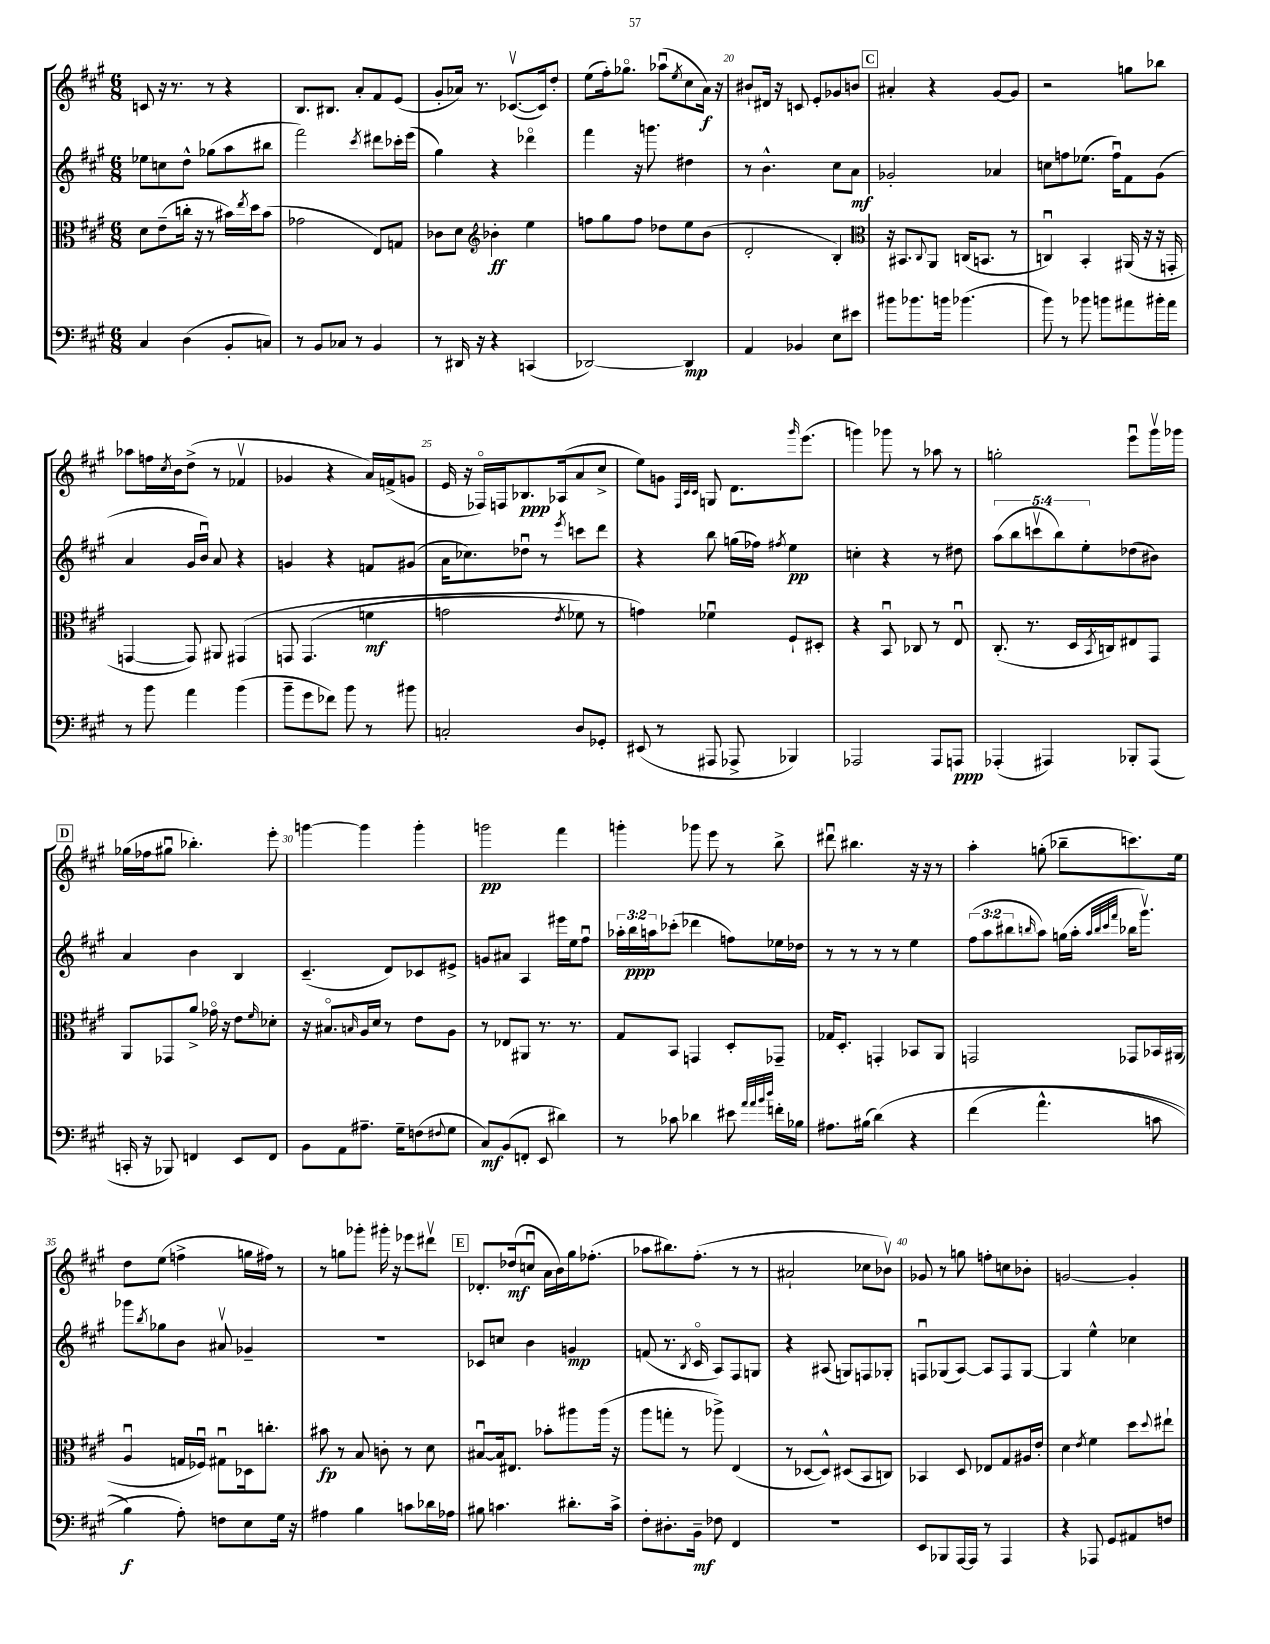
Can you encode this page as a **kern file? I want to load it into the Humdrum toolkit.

**kern	**dynam	**kern	**dynam	**kern	**dynam	**kern	**dynam
*part4	*part4	*part3	*part3	*part2	*part2	*part1	*part1
*staff4	*staff4	*staff3	*staff3	*staff2	*staff2	*staff1	*staff1
*clefF4	*	*clefC3	*	*clefG2	*	*clefG2	*
*k[f#c#g#]	*	*k[f#c#g#]	*	*k[f#c#g#]	*	*k[f#c#g#]	*
*M6/8	*	*M6/8	*	*M6/8	*	*M6/8	*
=16	=16	=16	=16	=16	=16	=16	=16
4C#/	.	8d\L	.	8ee-X\L	.	8cn/	.
.	.	(8e~\	.	8ccn\	.	16r	.
.	.	.	.	.	.	8.r	.
(4D\	.	16ccn'\Jk	.	8dd^^\J	.	.	.
.	.	16r	.	.	.	.	.
.	.	8r	.	(8gg-X\L	.	8r	.
8BB'/L	.	16b#X\LL)	.	8aa\	.	4r	.
.	.	8qee/	.	.	.	.	.
.	.	16dd\J	.	.	.	.	.
8Cn/J)	.	(8b#\J	.	8bb#X\J	.	.	.
=17	=17	=17	=17	=17	=17	=17	=17
8r	.	2g-X\	.	2fff#\)	.	8.B/L	.
8BB/L	.	.	.	.	.	.	.
.	.	.	.	.	.	8.B#X/J	.
8C-X/J	.	.	.	.	.	.	.
8r	.	.	.	.	.	8a'/L	.
.	.	.	.	8qccc#/	.	.	.
4BB/	.	8E/L)	.	8ddd#X\L	.	8f#/	.
.	.	8Gn/J	.	16ccc-X'\L	.	(8e/J	.
.	.	.	.	(16eee\JJ	.	.	.
=18	=18	=18	=18	=18	=18	=18	=18
8r	.	8c-X\L	.	4gg#\)	.	8g#'/L	.
16DD#X/	.	8d\J	.	.	.	16a-X/Jk)	.
16r	.	.	.	.	.	8.r	.
*	*	*clefG2	*	*	*	*	*
4r	.	4b-X'\	ff	4r	.	.	.
.	.	.	.	.	.	([8.c-Xv/L	.
(4CCn/	.	4ee\	.	4ddd-X\	.	.	.
.	.	.	.	.	.	16c-/k])	.
.	.	.	.	.	.	8dd'/J	.
=19	=19	=19	=19	=19	=19	=19	=19
[2DD-X/)	.	8ffn\L	.	4fff#\	.	(8ee\L	.
.	.	8gg#\	.	.	.	16ff#'\k)	.
.	.	.	.	.	.	8.gg-X\J	.
.	.	8ff\J	.	16r	.	.	.
.	.	.	.	8.gggn\	.	.	.
.	.	8dd-X\L	.	.	.	(8aa-Xu\L	.
.	.	.	.	.	.	8qee/	.
4DD-/]	mp	8ee\	.	4dd#X\	.	8cc#\	.
.	.	(8b\J	.	.	.	16a\Jk)	f
.	.	.	.	.	.	16r	.
=20	=20	=20	=20	=20	=20	=20	=20
4AA/	.	2d'/	.	8r	.	8b#X`/L	.
.	.	.	.	4.b^^\	.	16d#X/Jk	.
.	.	.	.	.	.	16r	.
4BB-X/	.	.	.	.	.	8cn/	.
.	.	.	.	.	.	8e'/L	.
8E\L	.	4B'/)	.	8cc#\L	.	8g-X/	.
8e#X\J	.	.	.	8a\J	mf	8bn/J	.
!!LO:REH:place=s1:t=C
=21	=21	=21	=21	=21	=21	=21	=21
*	*	*clefC3	*	*	*	*	*
8b#X\L	.	16r	.	2g-X'/	.	4a#X'/	.
.	.	8.BB#X/L	.	.	.	.	.
8.b-X\	.	.	.	.	.	.	.
.	.	8qqC#/	.	.	.	.	.
.	.	8AA/J	.	.	.	4r	.
16bn\Jk	.	.	.	.	.	.	.
(4.b-X\	.	(16Cn/KL	.	.	.	.	.
.	.	8.BBn/J	.	.	.	.	.
.	.	.	.	4a-X/	.	[8g#/L	.
.	.	8r	.	.	.	8g#/J]	.
=22	=22	=22	=22	=22	=22	=22	=22
8b\)	.	4Cnu/)	.	8ccn\L	.	2r	.
8r	.	.	.	8ffn\	.	.	.
8b-X\	.	4BB'/	.	(8.ee-X\J	.	.	.
8bn\L	.	.	.	.	.	.	.
.	.	.	.	16ffu\KL)	.	.	.
8a#X\	.	(16AA#X/	.	8f#\	.	8ggn\L	.
.	.	16r	.	.	.	.	.
16b#X'\L	.	16r	.	(8g#\J	.	8bb-X\J	.
16a#\JJ	.	16GGn'/	.	.	.	.	.
!!LO:LB:g=z
=23	=23	=23	=23	=23	=23	=23	=23
8r	.	[4GGn/	.	4a/	.	8aa-X\L	.
8b\	.	.	.	.	.	16ffn\L	.
.	.	.	.	.	.	8qcc#/	.
.	.	.	.	.	.	16b\J	.
4a\	.	8GG/])	.	16g#/LL	.	(8dd^\J	.
.	.	.	.	16bu/JJ)	.	.	.
.	.	8AA#X/	.	8a/	.	8r	.
(4b\	.	(4GG#X/	.	4r	.	4f-Xv/	.
=24	=24	=24	=24	=24	=24	=24	=24
8b~\L	.	8GGn/	.	4gn/	.	4g-X/	.
8g#\	.	(4.GG/	.	.	.	.	.
8f-X\J)	.	.	.	4r	.	4r	.
8b\	.	.	.	.	.	.	.
8r	.	4fn\	mf	8fn/L	.	16a/LL)	.
.	.	.	.	.	.	(16fn^/J	.
8b#X\	.	.	.	(8g#X/J	.	8gn/J	.
=25	=25	=25	=25	=25	=25	=25	=25
2Cn'/	.	2gn\	.	16a\KL	.	16e/	.
.	.	.	.	8.cc-X\)	.	16r	.
.	.	.	.	.	.	16F-X/LL)	.
.	.	.	.	.	.	16Fn/J	.
.	.	.	.	8dd-Xu\J	.	8.B-X/	ppp
.	.	.	.	8r	.	.	.
.	.	.	.	.	.	(16A-X/k	.
.	.	8qe/	.	8qeee/	.	.	.
8D/L	.	8f-X\)	.	8cccn\L	.	8a/	.
8GG-X'/J	.	8r	.	8ddd\J	.	8cc#^/J	.
=26	=26	=26	=26	=26	=26	=26	=26
(8EE#X/	.	4gn\)	.	4r	.	8ee\L)	.
8r	.	.	.	.	.	8gn\J	.
.	.	.	.	.	.	32qqF#/LLL	.
.	.	.	.	.	.	32qqc#/	.
.	.	.	.	.	.	32qqc#/JJJ	.
8AAA#X/	.	4f-Xu\	.	8bb\	.	8Gn/	.
8AAA-X^/	.	.	.	(16ggn\LL	.	8.d\L	.
.	.	.	.	16ff-X\JJ)	.	.	.
.	.	.	.	8qff#X/	.	.	.
4BBB-X/)	.	8F#`/L	.	4ee\	pp	.	.
.	.	.	.	.	.	16qqggg#/	.
.	.	.	.	.	.	(8.eee\J	.
.	.	8D#X'/J	.	.	.	.	.
=27	=27	=27	=27	=27	=27	=27	=27
2AAA-X/	.	4r	.	4ccn'\	.	4gggn\)	.
.	.	8BBu/	.	4r	.	8ggg-X\	.
.	.	8C-X/	.	.	.	8r	.
8AAA-/L	.	8r	.	8r	.	8aa-X\	.
8AAAn/J	ppp	8Eu/	.	8dd#X\	.	8r	.
=28	=28	=28	=28	=28	=28	=28	=28
(4AAA-X'/	.	(8.C#'/	.	(10aa\L	.	2ggn'\	.
.	.	.	.	10bb\	.	.	.
.	.	8.r	.	.	.	.	.
.	.	.	.	10cccnv\	.	.	.
4AAA#X/)	.	.	.	.	.	.	.
.	.	.	.	10bb\)	.	.	.
.	.	16D/LL	.	.	.	.	.
.	.	.	.	10ee'\	.	.	.
.	.	8qBB/	.	.	.	.	.
.	.	16Cn/J)	.	.	.	.	.
8BBB-X'/L	.	8E#X/	.	(8dd-X\	.	8eeeu\L	.
(8AAA#/J	.	8GG#/J	.	8b#X\J)	.	16ggg#v\L	.
.	.	.	.	.	.	16ggg-X\JJ	.
!!LO:LB:g=z
!!LO:REH:place=s1:t=D
=29	=29	=29	=29	=29	=29	=29	=29
16CCn'/	.	8AA/L	.	4a/	.	(16gg-X\LL	.
16r	.	.	.	.	.	16ff-X\J	.
8BBB-X/)	.	8GG-X/	.	.	.	8gg#Xu\J	.
4FFn/	.	8a^/J	.	4b\	.	4.bb-X'\)	.
.	.	16g-X\	.	.	.	.	.
.	.	16r	.	.	.	.	.
8EE/L	.	8e\L	.	4B/	.	.	.
.	.	16qqf#/	.	.	.	.	.
8FF/J	.	8d-X'\J	.	.	.	8eee'\	.
=30	=30	=30	=30	=30	=30	=30	=30
8BB\L	.	16r	.	(4.c#~/	.	[4gggn\	.
.	.	8.B#X/L	.	.	.	.	.
8AA\	.	.	.	.	.	.	.
.	.	16qqBn/	.	.	.	.	.
8.A#X~\J	.	16A/L	.	.	.	4ggg\]	.
.	.	16d/JJ	.	.	.	.	.
.	.	8r	.	8d/L)	.	.	.
16G#~\KL	.	.	.	.	.	.	.
(8Fn\	.	8e\L	.	8c-X/	.	4ggg'\	.
8qqF#X/	.	.	.	.	.	.	.
8G#\J	.	8A\J	.	8e#X^/J	.	.	.
=31	=31	=31	=31	=31	=31	=31	=31
8C#/L)	mf	8r	.	8gn/L	.	2gggn\	pp
(8BB/	.	8E-X/L	.	8a#X/J	.	.	.
8FFn'/J	.	8AA#X/J	.	4A/	.	.	.
8EE/	.	8.r	.	.	.	.	.
4d#X\)	.	.	.	16eee#X\LL	.	4fff#\	.
.	.	8.r	.	16ee\J	.	.	.
.	.	.	.	8ff#u\J	.	.	.
=32	=32	=32	=32	=32	=32	=32	=32
8r	.	8G#/L	.	24aa-X'\LL	.	4gggn'\	.
.	.	.	.	24bb\	ppp	.	.
.	.	.	.	24aan\J	.	.	.
8c-X\	.	8BB/J	.	(8ccc-X'\J	.	.	.
4d-X\	.	4GGn/	.	4ddd-X\	.	8ggg-X\	.
.	.	.	.	.	.	8eee\	.
8e#X\	.	8D'/L	.	8ffn\L)	.	8r	.
32qqa/LLL	.	.	.	.	.	.	.
32qqa/	.	.	.	.	.	.	.
32qqb/	.	.	.	.	.	.	.
32qqdd/JJJ	.	.	.	.	.	.	.
16fn'\LL	.	8GG-X~/J	.	16ee-X\L	.	8bb^\	.
16B-X\JJ	.	.	.	16dd-X\JJ	.	.	.
=33	=33	=33	=33	=33	=33	=33	=33
8.A#X\L	.	16G-X/KL	.	8r	.	8ddd#Xu\	.
.	.	8.D'/J	.	.	.	.	.
.	.	.	.	8r	.	4.bb#X\	.
(16B#X\Jk	.	.	.	.	.	.	.
(4d\)	.	4GGn'/	.	8r	.	.	.
.	.	.	.	8r	.	.	.
4r	.	8BB-X/L	.	4ee\	.	16r	.
.	.	.	.	.	.	16r	.
.	.	8AA/J	.	.	.	8r	.
=34	=34	=34	=34	=34	=34	=34	=34
(4f#\	.	2GGn/	.	(12ff#\L	.	4aa'\	.
.	.	.	.	12aa\	.	.	.
.	.	.	.	12bb#X\	.	.	.
.	.	.	.	16qqbbn/	.	.	.
4.a^^\	.	.	.	8aa\J)	.	(8ggn'\	.
.	.	.	.	(16ggn\LL	.	8bb-X~\L	.
.	.	.	.	16aa'\JJ	.	.	.
.	.	.	.	32qqaa/LLL	.	.	.
.	.	.	.	32qqbb/	.	.	.
.	.	.	.	32qqccc#/	.	.	.
.	.	.	.	32qqfff#/JJJ	.	.	.
.	.	8GG-X/L	.	16bb-X\KL	.	8.cccn\)	.
.	.	.	.	8.ggg#v\J)	.	.	.
8cn\	.	16BB-X/L	.	.	.	.	.
.	.	(16AA#X/JJ	.	.	.	16ee\Jk	.
!!LO:LB:g=z
=35	=35	=35	=35	=35	=35	=35	=35
4B\)	f	4Au/	.	8ggg-X\L	.	8dd\L	.
.	.	.	.	8qbb/	.	.	.
.	.	.	.	8gg-X\	.	(8ee\J	.
8A'\)	.	16Gn/LL	.	8b\J	.	4ffn^\	.
.	.	16F-Xu/JJ)	.	.	.	.	.
8Fn\L	.	8G#Xu\L	.	8a#Xv/	.	.	.
8E\	.	16D-X\k	.	4g-X~/	.	16ggn\LL	.
.	.	8.ccn'\J	.	.	.	16ff#X\JJ)	.
16G#\Jk	.	.	.	.	.	8r	.
16r	.	.	.	.	.	.	.
=36	=36	=36	=36	=36	=36	=36	=36
4A#X\	.	8b#X\	fp	2.r	.	8r	.
.	.	8r	.	.	.	8ggn\L	.
4B\	.	8B/	.	.	.	8ggg-X'\J	.
.	.	8cn'\	.	.	.	16ggg#X'\	.
.	.	.	.	.	.	16r	.
8cn\L	.	8r	.	.	.	8eee-X\L	.
16d-X\L	.	8d\	.	.	.	8ddd#Xv\J	.
16A-X\JJ	.	.	.	.	.	.	.
!!LO:REH:place=s1:t=E
=37	=37	=37	=37	=37	=37	=37	=37
8B#X\	.	[8B#Xu/L	.	8c-X/L	.	8.d-X'/L	.
4.cn\	.	16B#/k]	.	8ccn/J	.	.	.
.	.	8.E#X/J	.	.	.	(16dd-X/k	mf
.	.	.	.	4b\	.	8ccnu/J	.
.	.	8b-X'\L	.	.	.	16a\LL	.
.	.	.	.	.	.	16b\)	.
8.d#X'\L	.	8aa#X\	.	4gn/	mp	16gg#\J	.
.	.	.	.	.	.	(8.ff-X'\J	.
.	.	(16aa#\Jk	.	.	.	.	.
16c^\Jk	.	16r	.	.	.	.	.
=38	=38	=38	=38	=38	=38	=38	=38
8F#'\L	.	8aa\L	.	(8fn/	.	8aa-X\L	.
8.D#X'\	.	8ggn'\J	.	8.r	.	8.bb#X\)	.
.	.	8r	.	.	.	.	.
.	.	.	.	8qB/	.	.	.
16BB~\Jk	mf	.	.	16c#/	.	(8.ff#'\J	.
8F-X\	.	8aa-X^\)	.	8A/L)	.	.	.
4FF#/	.	(4E/	.	8F#/	.	8r	.
.	.	.	.	8Gn/J	.	8r	.
=39	=39	=39	=39	=39	=39	=39	=39
2.r	.	8r	.	4r	.	2a#X`/	.
.	.	[8D-X/L	.	.	.	.	.
.	.	8D-^^/J])	.	(8A#X/	.	.	.
.	.	(8D#X/L	.	8Gn/L)	.	.	.
.	.	8BB/	.	8Fn/	.	8cc-X\L	.
.	.	8Cn/J)	.	8G-X'/J	.	8b-Xv\J)	.
=40	=40	=40	=40	=40	=40	=40	=40
8EE/L	.	4BB-X/	.	8Fnu/L	.	8g-X/	.
8BBB-X/	.	.	.	(8G-X/	.	8r	.
[16AAA/L	.	8D/	.	[8A/J)	.	8ggn\	.
16AAA/JJ]	.	.	.	.	.	.	.
8r	.	8E-X/L	.	8A/L]	.	8ffn'\L	.
4AAA/	.	8G#/	.	8F/	.	8ccn\	.
.	.	16A#X/L	.	[8G-/J	.	8b-X'\J	.
.	.	16e'/JJ	.	.	.	.	.
=41	=41	=41	=41	=41	=41	=41	=41
4r	.	4d\	.	4G-/]	.	[2gn/	.
.	.	8qe/	.	.	.	.	.
8AAA-X/	.	4f#\	.	4ee^^\	.	.	.
8GG#/L	.	.	.	.	.	.	.
8AA#X/	.	8dd\L	.	4cc-X\	.	4g'/]	.
.	.	8qqdd/	.	.	.	.	.
8Fn/J	.	8ee#X`\J	.	.	.	.	.
==	==	==	==	==	==	==	==
*-	*-	*-	*-	*-	*-	*-	*-
